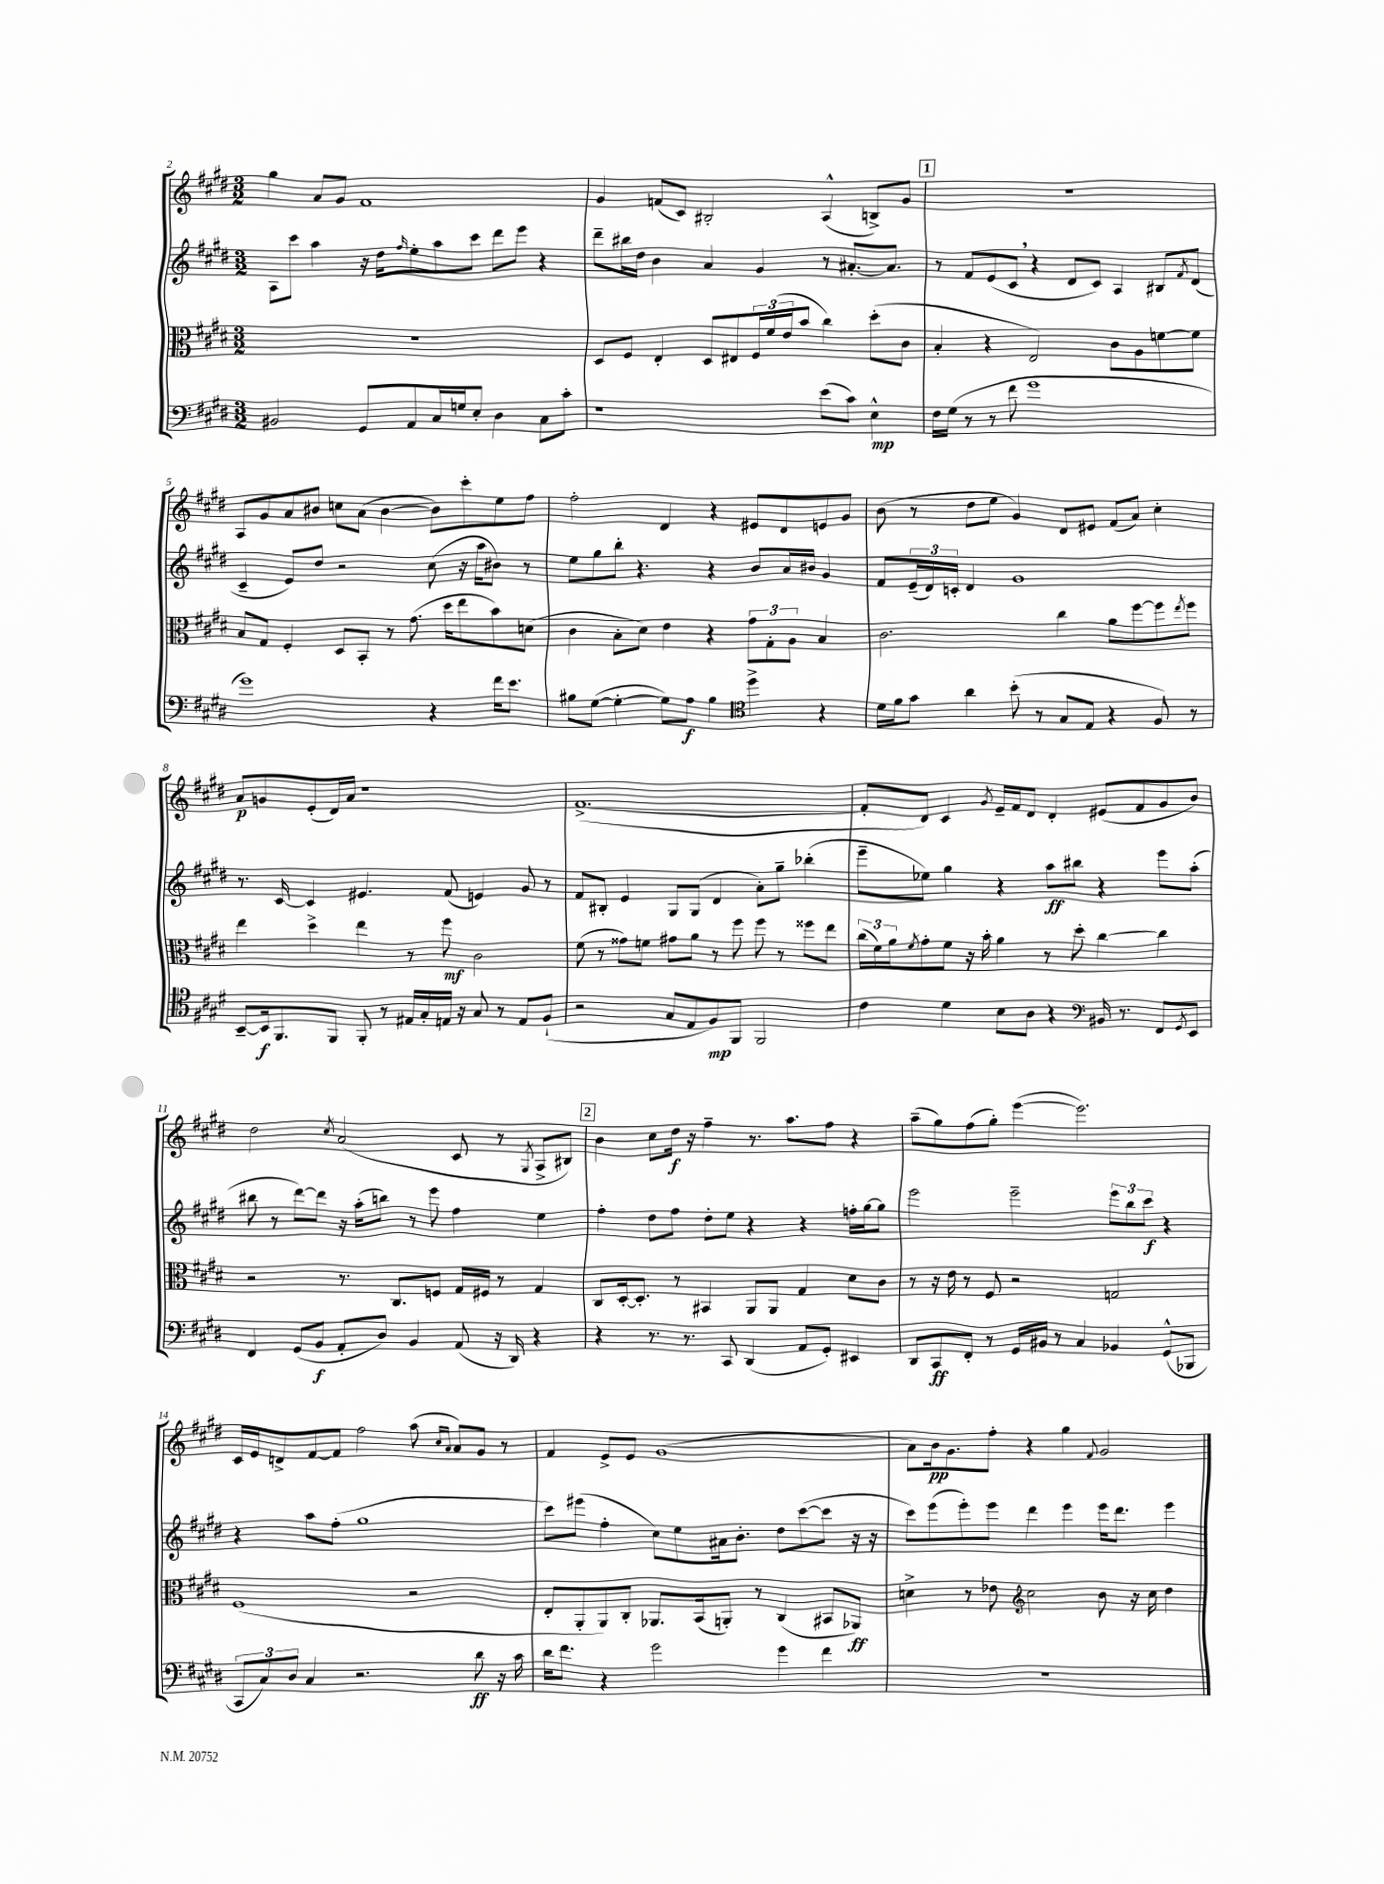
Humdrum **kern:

**kern	**dynam	**kern	**dynam	**kern	**dynam	**kern	**dynam
*part4	*part4	*part3	*part3	*part2	*part2	*part1	*part1
*staff4	*staff4	*staff3	*staff3	*staff2	*staff2	*staff1	*staff1
*clefF4	*	*clefC3	*	*clefG2	*	*clefG2	*
*k[f#c#g#d#]	*	*k[f#c#g#d#]	*	*k[f#c#g#d#]	*	*k[f#c#g#d#]	*
*M3/2	*	*M3/2	*	*M3/2	*	*M3/2	*
=2	=2	=2	=2	=2	=2	=2	=2
2BB#X/	.	1.r	.	8A\L	.	4gg#\	.
.	.	.	.	8ccc#\J	.	.	.
.	.	.	.	4aa\	.	8a/L	.
.	.	.	.	.	.	8g#/J	.
8GG#/L	.	.	.	16r	.	1f#	.
.	.	.	.	16dd#\KL	.	.	.
.	.	.	.	16qqff#/	.	.	.
8AA/	.	.	.	8ee'\	.	.	.
16C#/L	.	.	.	8aa\	.	.	.
16Gn/J	.	.	.	.	.	.	.
8E'/J	.	.	.	8ccc#\J	.	.	.
4D#\	.	.	.	8ddd#\L	.	.	.
.	.	.	.	8eee\J	.	.	.
8C#\L	.	.	.	4r	.	.	.
8c#'\J	.	.	.	.	.	.	.
=3	=3	=3	=3	=3	=3	=3	=3
1r	.	8D#/L	.	8ddd#~\L	.	4g#/	.
.	.	8F#/J	.	16bb#X\L	.	.	.
.	.	.	.	16dd#\JJ	.	.	.
.	.	4E'/	.	4b\	.	(8fn/L	.
.	.	.	.	.	.	8c#/J)	.
.	.	8D#/L	.	4a/	.	2B#X'/	.
.	.	8E#X/	.	.	.	.	.
.	.	24F#/L	.	4g#/	.	.	.
.	.	(24f#/	.	.	.	.	.
.	.	24e/J	.	.	.	.	.
.	.	8b/J	.	.	.	.	.
(8e\L	.	4cc#\)	.	8r	.	(4A^^/	.
8c#\J)	.	.	.	[8.a#X'/L	.	.	.
4E^^\	mp	(8dd#'\L	.	.	.	8Bn^/L)	.
.	.	.	.	8.a#/J]	.	.	.
.	.	8c#\J	.	.	.	8g#/J	.
!!LO:REH:place=s1:t=1
=4	=4	=4	=4	=4	=4	=4	=4
16F#\LL	.	4B'/	.	8r	.	1.r	.
(16G#\JJ	.	.	.	.	.	.	.
8r	.	.	.	8f#/L	.	.	.
8r	.	4r	.	(8e/	.	.	.
8f#\	.	.	.	8c#,/J	.	.	.
1g#	.	2E/)	.	4r	.	.	.
.	.	.	.	8d#/L	.	.	.
.	.	.	.	8c#/J)	.	.	.
.	.	8c#\L	.	4A/	.	.	.
.	.	8A\	.	.	.	.	.
.	.	[8fn\	.	8B#X/L	.	.	.
.	.	.	.	8qf#/	.	.	.
.	.	8f\J]	.	(8d#/J	.	.	.
!!LO:LB:g=z
=5	=5	=5	=5	=5	=5	=5	=5
1g#)	.	8B/L	.	4c#~/	.	8A/L	.
.	.	8G#/J	.	.	.	8g#/	.
.	.	4F#'/	.	8e/L)	.	8a/	.
.	.	.	.	8dd#/J	.	8b#X/J	.
.	.	8D#/L	.	2r	.	8ccn\L	.
.	.	8BB'/J	.	.	.	(8a\J	.
.	.	8r	.	.	.	[4b#\	.
.	.	(8.g#\	.	.	.	.	.
4r	.	.	.	(8cc#\	.	8b#\L])	.
.	.	16dd#\KL	.	.	.	.	.
.	.	8ee\	.	16r	.	8ccc#'\	.
.	.	.	.	16aa\KL	.	.	.
16f#\KL	.	8b\)	.	8b#X\J)	.	8ee\	.
8.e\J	.	.	.	.	.	.	.
.	.	(8dn\J	.	8r	.	8ff#\J	.
=6	=6	=6	=6	=6	=6	=6	=6
8B#X\L	.	4c#\	.	8ee\L	.	2ff#'\	.
([8G#\J	.	.	.	8gg#\	.	.	.
4G#'\_	.	8B'\L	.	8bb'\J	.	.	.
.	.	8d#\J)	.	4.r	.	.	.
8G#\L])	.	4e\	.	.	.	4d#/	.
8A\J	f	.	.	.	.	.	.
4B#\	.	4r	.	4r	.	4r	.
*clefC4	*	*	*	*	*	*	*
4dd#^\	.	12g#\L	.	8b/L	.	8e#X/L	.
.	.	12G#'\	.	.	.	.	.
.	.	.	.	16a/L	.	8d#/	.
.	.	12A\J	.	.	.	.	.
.	.	.	.	16b#X/JJ	.	.	.
4r	.	4B/	.	4g#/	.	8en/	.
.	.	.	.	.	.	8g#/J	.
=7	=7	=7	=7	=7	=7	=7	=7
16d#\LL	.	2.c#\	.	8f#/L	.	(8b\	.
16f#\J	.	.	.	.	.	.	.
8g#\J	.	.	.	(24e~/L	.	8r	.
.	.	.	.	24d#/)	.	.	.
.	.	.	.	24cn'/JJ	.	.	.
4a\	.	.	.	4d#/	.	8dd#\L	.
.	.	.	.	.	.	8ee\J	.
(8b'\	.	.	.	1g#	.	4g#/)	.
8r	.	.	.	.	.	.	.
8G#/L	.	4cc#\	.	.	.	8d#/L	.
8E/J	.	.	.	.	.	8e#X/J	.
4r	.	8a\L	.	.	.	(8f#/L	.
.	.	[8ff#\	.	.	.	8a/J)	.
8F#/)	.	8ff#\]	.	.	.	4cc#'\	.
.	.	8qee/	.	.	.	.	.
8r	.	8ff#\J	.	.	.	.	.
!!LO:LB:g=z
=8	=8	=8	=8	=8	=8	=8	=8
[8BB~/L	.	4ee\	.	8.r	.	8a/L	p
16BB/k]	f	.	.	.	.	8gn/	.
8.FF#/	.	.	.	[16c#/	.	.	.
.	.	4dd#^\	.	4c#/]	.	(8e'/	.
8FF#/J	.	.	.	.	.	16d#/L)	.
.	.	.	.	.	.	16a/JJ	.
8FF#'/	.	4ee\	.	4.e#X/	.	1r	.
8r	.	.	.	.	.	.	.
16E#X/LL	.	8r	.	.	.	.	.
16G#'/	.	.	.	.	.	.	.
16En/JJ	.	8ff#\	mf	(8f#/	.	.	.
16r	.	.	.	.	.	.	.
8G#/	.	2c#\	.	4en/)	.	.	.
8r	.	.	.	.	.	.	.
8E/L	.	.	.	8g#/	.	.	.
(8F#`/J	.	.	.	8r	.	.	.
=9	=9	=9	=9	=9	=9	=9	=9
2r	.	(8f#\	.	8f#/L	.	([1.f#^	.
.	.	8r	.	8B#X'/J	.	.	.
.	.	8g##X\L)	.	4e/	.	.	.
.	.	8fn\J	.	.	.	.	.
8G#/L	.	8g#X\L	.	8G#/L	.	.	.
8E/	.	8a\J	.	(8G#/J	.	.	.
8F#/)	mp	8r	.	4d#/	.	.	.
8FF#/J	.	8ff#\	.	.	.	.	.
2FF#/	.	8ff#\	.	8a'\L)	.	.	.
.	.	8r	.	8gg#~\J	.	.	.
.	.	8ff##X\L	.	(4bb-X'\	.	.	.
.	.	8ee\J	.	.	.	.	.
=10	=10	=10	=10	=10	=10	=10	=10
4c#\	.	(24cc#\LL	.	8eee~\L	.	8f#'/L]	.
.	.	24f#\)	.	.	.	.	.
.	.	24a\J	.	.	.	.	.
.	.	8qf#/	.	.	.	.	.
.	.	8g#'\	.	8ee-X\J)	.	8d#/J)	.
4d#\	.	8f#\J	.	4gg#\	.	4c#/	.
.	.	16r	.	.	.	.	.
.	.	16b'\	.	.	.	.	.
.	.	.	.	.	.	8qg#/	.
8B\L	.	4a\	.	4r	.	16e~/LL	.
.	.	.	.	.	.	16f#/J	.
8A\J	.	.	.	.	.	8d#/J	.
4r	.	8r	.	8aa\L	ff	4d#'/	.
.	.	8dd#'\	.	8bb#X\J	.	.	.
*clefF4	*	*	*	*	*	*	*
16BB#X/	.	[4cc#\	.	4r	.	(8e#X/L	.
8.r	.	.	.	.	.	.	.
.	.	.	.	.	.	8f#/	.
8FF#/L	.	4cc#\]	.	8eee\L	.	8g#/	.
8qGG#/	.	.	.	.	.	.	.
8EE/J	.	.	.	(8aa'\J	.	8b/J)	.
!!LO:LB:g=z
=11	=11	=11	=11	=11	=11	=11	=11
4FF#/	.	2r	.	8bb#X\	.	2dd#\	.
.	.	.	.	8r	.	.	.
(8GG#/L	.	.	.	[8ddd#\L)	.	.	.
8BB/J	f	.	.	8ddd#\J]	.	.	.
.	.	.	.	.	.	8qcc#/	.
8AA'/L	.	8.r	.	16r	.	(2a/	.
.	.	.	.	(16aa'\KL	.	.	.
8D#/J)	.	.	.	8bbn\J)	.	.	.
.	.	8.C#/L	.	.	.	.	.
4BB/	.	.	.	8r	.	.	.
.	.	8Fn/J	.	8eee\	.	.	.
(8AA/	.	16G#/LL	.	4ff#\	.	8c#/	.
.	.	16F#X/JJ	.	.	.	.	.
16r	.	8r	.	.	.	8r	.
16DD#/)	.	.	.	.	.	.	.
.	.	.	.	.	.	8qG#/	.
4r	.	4G#/	.	4ee\	.	8A^/L	.
.	.	.	.	.	.	8B#X/J)	.
!!LO:REH:place=s1:t=2
=12	=12	=12	=12	=12	=12	=12	=12
4r	.	8C#/L	.	4ff#'\	.	4b\	.
.	.	[16D#'/k	.	.	.	.	.
.	.	8.D#'/J]	.	.	.	.	.
8.r	.	.	.	8dd#\L	.	8cc#\L	.
.	.	8r	.	8ff#\J	.	16dd#\Jk	f
8.r	.	.	.	.	.	16r	.
.	.	4BB#X/	.	8dd#'\L	.	4ff#~\	.
8CC#/	.	.	.	8ee\J	.	.	.
(4DD#/	.	8AA/L	.	4r	.	8.r	.
.	.	8AA/J	.	.	.	.	.
.	.	.	.	.	.	8.aa\L	.
8AA/L	.	4G#/	.	4r	.	.	.
8GG#'/J)	.	.	.	.	.	8ff#\J	.
4EE#X/	.	8d#\L	.	16ffn'\LL	.	4r	.
.	.	.	.	[16gg#\J	.	.	.
.	.	8c#\J	.	8gg#\J]	.	.	.
=13	=13	=13	=13	=13	=13	=13	=13
8DD#/L	.	8r	.	2eee\	.	(8aa~\L	.
8CC#/	ff	16r	.	.	.	8gg#\)	.
.	.	16e\	.	.	.	.	.
8FF#'/J	.	8r	.	.	.	(8ff#\	.
8r	.	8F#/	.	.	.	8gg#'\J)	.
16GG#/LL	.	2r	.	2eee~\	.	([4eee\	.
16BB#X/JJ	.	.	.	.	.	.	.
8r	.	.	.	.	.	.	.
4C#/	.	.	.	.	.	2.eee\])	.
4BB-X/	.	2Gn/	.	12eee\L	.	.	.
.	.	.	.	12bb\	.	.	.
.	.	.	.	12ccc#\J	f	.	.
(8GG#^^/L	.	.	.	4r	.	.	.
8BBB-X/J	.	.	.	.	.	.	.
!!LO:LB:g=z
=14	=14	=14	=14	=14	=14	=14	=14
12CC#/L	.	(1F#	.	4r	.	16c#/LL	.
.	.	.	.	.	.	16e/J	.
12C#/)	.	.	.	.	.	.	.
.	.	.	.	.	.	8dn^/	.
12D#/J	.	.	.	.	.	.	.
4C#/	.	.	.	8aa\L	.	[8f#/	.
.	.	.	.	(8ff#'\J	.	8f#/J]	.
2.r	.	.	.	1gg#	.	2ff#\	.
.	.	2r	.	.	.	(8aa\	.
.	.	.	.	.	.	16qqcc#/LL	.
.	.	.	.	.	.	16qqa/JJ	.
.	.	.	.	.	.	8a/L)	.
8d#\	ff	.	.	.	.	8g#/J	.
16r	.	.	.	.	.	8r	.
16c#\	.	.	.	.	.	.	.
=15	=15	=15	=15	=15	=15	=15	=15
16d#\KL	.	8E'/L	.	8ccc#\L)	.	4f#/	.
8.f#\J	.	.	.	.	.	.	.
.	.	8AA'/	.	(8eee#X\J	.	.	.
4r	.	8AA/)	.	4ff#'\	.	8e^/L	.
.	.	8C#'/J	.	.	.	8e/J	.
2g#\	.	8.AA-X/L	.	8cc#\L)	.	(1g#	.
.	.	.	.	8ee\	.	.	.
.	.	(16BB/k	.	.	.	.	.
.	.	8AAn'/J)	.	16a#X\k	.	.	.
.	.	.	.	8.b'\J	.	.	.
.	.	8r	.	.	.	.	.
4g#\	.	(4C#/	.	8dd#\L	.	.	.
.	.	.	.	([8ccc#\	.	.	.
4f#\	.	8BB#X/L	.	8ccc#\J]	.	.	.
.	.	8AA-X/J)	ff	16r	.	.	.
.	.	.	.	16r	.	.	.
=16	=16	=16	=16	=16	=16	=16	=16
1.r	.	4dn^\	.	8ccc#\L)	.	8a\L)	.
.	.	.	.	(8eee\	.	16b\k	pp
.	.	.	.	.	.	8.g#\	.
.	.	8r	.	8eee'\)	.	.	.
.	.	8e-X\	.	8eee\J	.	8ff#'\J	.
*	*	*clefG2	*	*	*	*	*
.	.	2cc#\	.	4ddd#\	.	4r	.
.	.	.	.	4eee\	.	4gg#\	.
.	.	.	.	.	.	8qqf#/	.
.	.	8b\	.	16eee\KL	.	2g#/	.
.	.	.	.	8.ddd#\J	.	.	.
.	.	16r	.	.	.	.	.
.	.	16cc#\	.	.	.	.	.
.	.	4dd#\	.	4eee\	.	.	.
==	==	==	==	==	==	==	==
*-	*-	*-	*-	*-	*-	*-	*-
